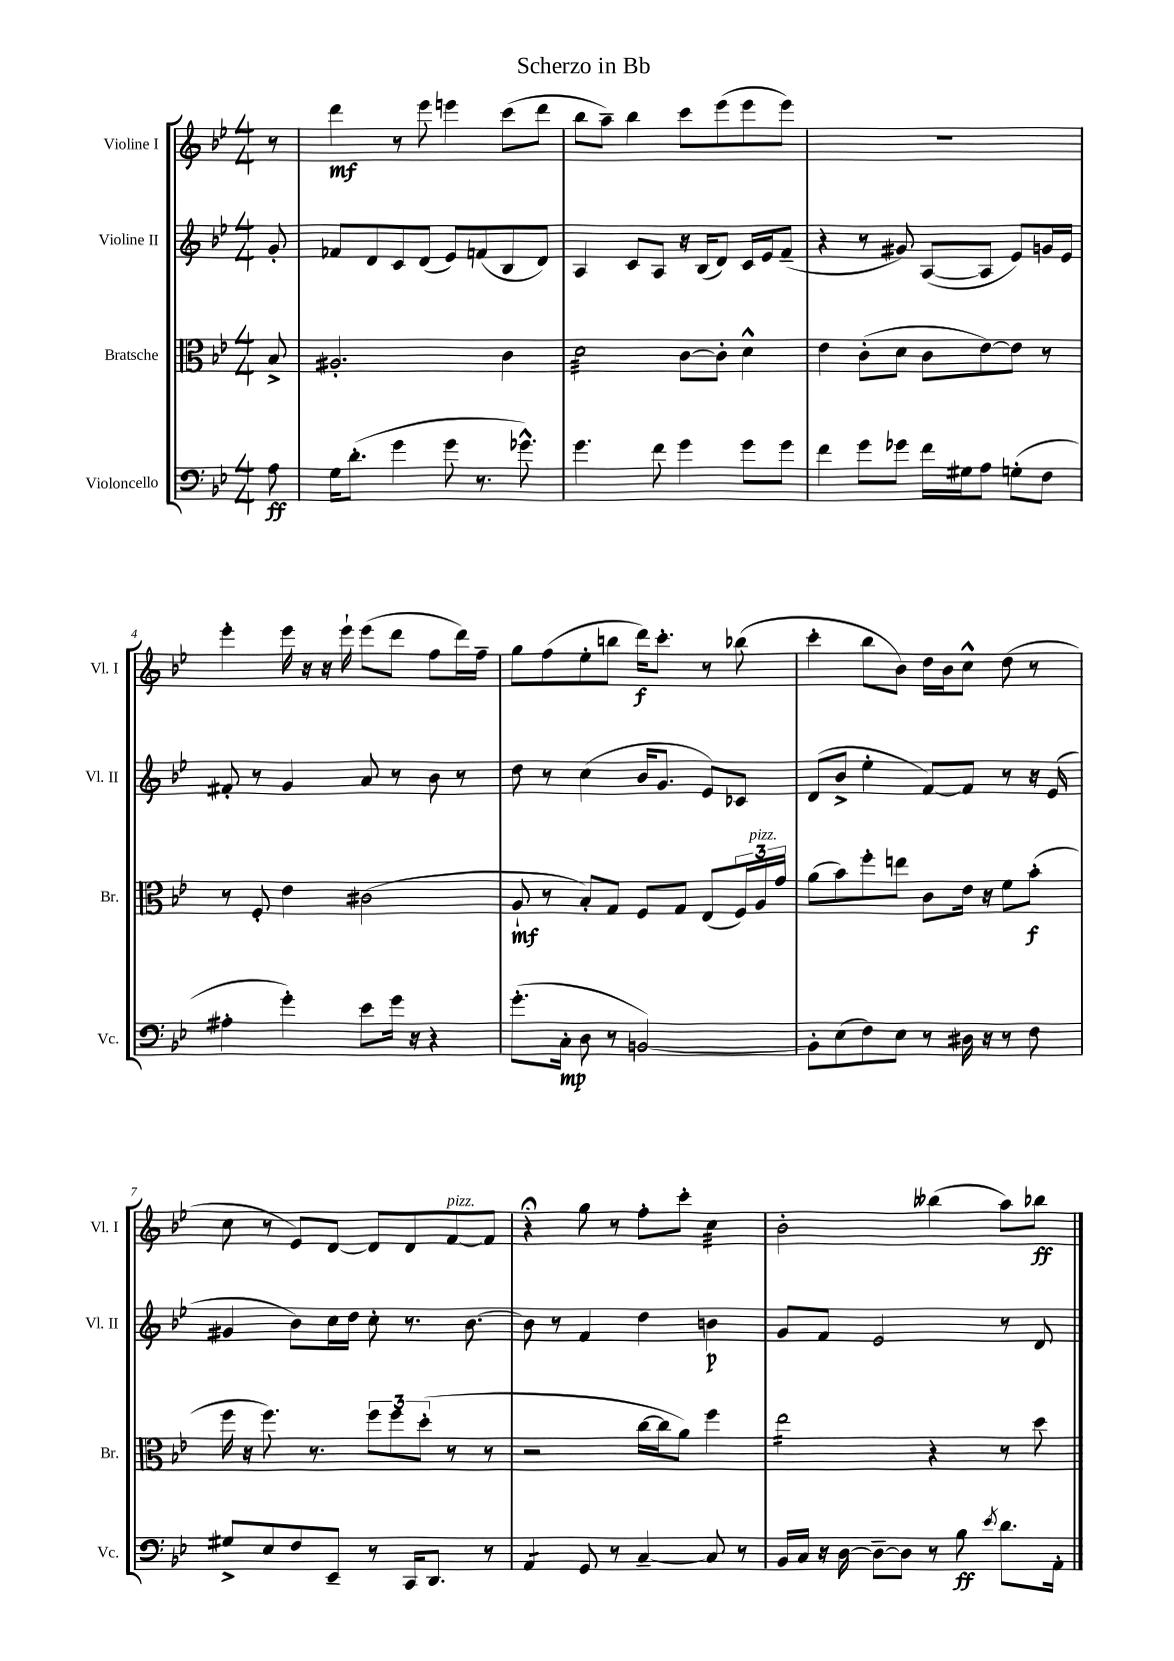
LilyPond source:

\header { title = "Scherzo in Bb" }
<<
\new StaffGroup <<
\new Staff = "s0" \with { instrumentName = "Violine I" shortInstrumentName = "Vl. I" } {
    \clef treble \key bes \major \numericTimeSignature \time 4/4 \partial 8
    r8 |
    d'''4\mf r8 ees'''8 e'''4 c'''8( d'''8 |
    bes''8 a''8--) bes''4 c'''8 ees'''8( ees'''8 ees'''8) |
    R1 |
    ees'''4-. ees'''16 r16 r16 ees'''16-! ees'''8( d'''8 f''8 d'''16) f''16-- |
    g''8 f''8( ees''8-. b''8 d'''16\f) c'''8.-. r8 bes''8( |
    c'''4-. bes''8 bes'8) d''16 bes'16 c''8-^ d''8( r8 |
    c''8 r8 ees'8) d'8~ d'8 d'8 f'8~^\markup { \italic "pizz." } f'8 |
    r4\fermata g''8 r8 f''8-. c'''8-. c''4:32 |
    bes'2-. beses''4( a''8) bes''8\ff \bar "|." |
}
\new Staff = "s1" \with { instrumentName = "Violine II" shortInstrumentName = "Vl. II" } {
    \clef treble \key bes \major \numericTimeSignature \time 4/4 \partial 8
    g'8-. |
    fes'8 d'8 c'8 d'8( ees'8) f'8( bes8 d'8) |
    a4 c'8 a8 r16 bes16( d'8) c'16 ees'16 f'8--( |
    r4 r8 gis'8) a8~( a8 ees'8) g'16 ees'16 |
    fis'8-. r8 g'4 a'8 r8 bes'8 r8 |
    d''8 r8 c''4( bes'16 g'8. ees'8) ces'8 |
    d'8( bes'8-> ees''4-. f'8~) f'8 r8 r16 ees'16( |
    gis'4 bes'8) c''16 d''16 c''8-. r8. bes'8.~ |
    bes'8 r8 f'4 d''4 b'4\p |
    g'8 f'8 ees'2 r8 d'8 \bar "|." |
}
\new Staff = "s2" \with { instrumentName = "Bratsche" shortInstrumentName = "Br." } {
    \clef alto \key bes \major \numericTimeSignature \time 4/4 \partial 8
    bes8-> |
    ais2.-. c'4 |
    d'2:32 c'8~ c'8-. d'4-^ |
    ees'4 c'8-.( d'8 c'8 ees'8~) ees'8 r8 |
    r8 f8-. ees'4 cis'2( |
    a8-!\mf r8 bes8-.) g8 f8 g8 ees8( \tuplet 3/2 { f16) a16^\markup { \italic "pizz." } g'16 } |
    a'8( bes'8) f''8-. e''8 c'8 ees'16 r16 f'8 bes'8-.\f( |
    f''16 r16 f''8.) r8. \tuplet 3/2 { f''8 f''8 d''8-.( } r8 r8 |
    r2 c''16~ c''16 a'8) f''4 |
    ees''2:16 r4 r8 d''8 \bar "|." |
}
\new Staff = "s3" \with { instrumentName = "Violoncello" shortInstrumentName = "Vc." } {
    \clef bass \key bes \major \numericTimeSignature \time 4/4 \partial 8
    a8\ff |
    g16 d'8.-.( g'4 g'8 r8. ges'8.-^) |
    g'4. f'8 g'4 g'8 g'8 |
    f'4 g'8 ges'8 f'16 gis16 a8 g8-.( f8 |
    ais4-. g'4-.) ees'8 g'16 r16 r4 |
    g'8.-.( c16-.\mp d8 r8 b,2~) |
    b,8-. ees8( f8) ees8 r8 dis16 r16 r8 f8 |
    gis8-> ees8 f8 ees,8-- r8 c,16 d,8. r8 |
    a,4:8 g,8 r8 c4~-- c8 r8 |
    bes,16 c16 r16 d16~ d8~-- d8 r8 bes8\ff \acciaccatura { ees'8 } d'8. a,16-. \bar "|." |
}
>>
>>
